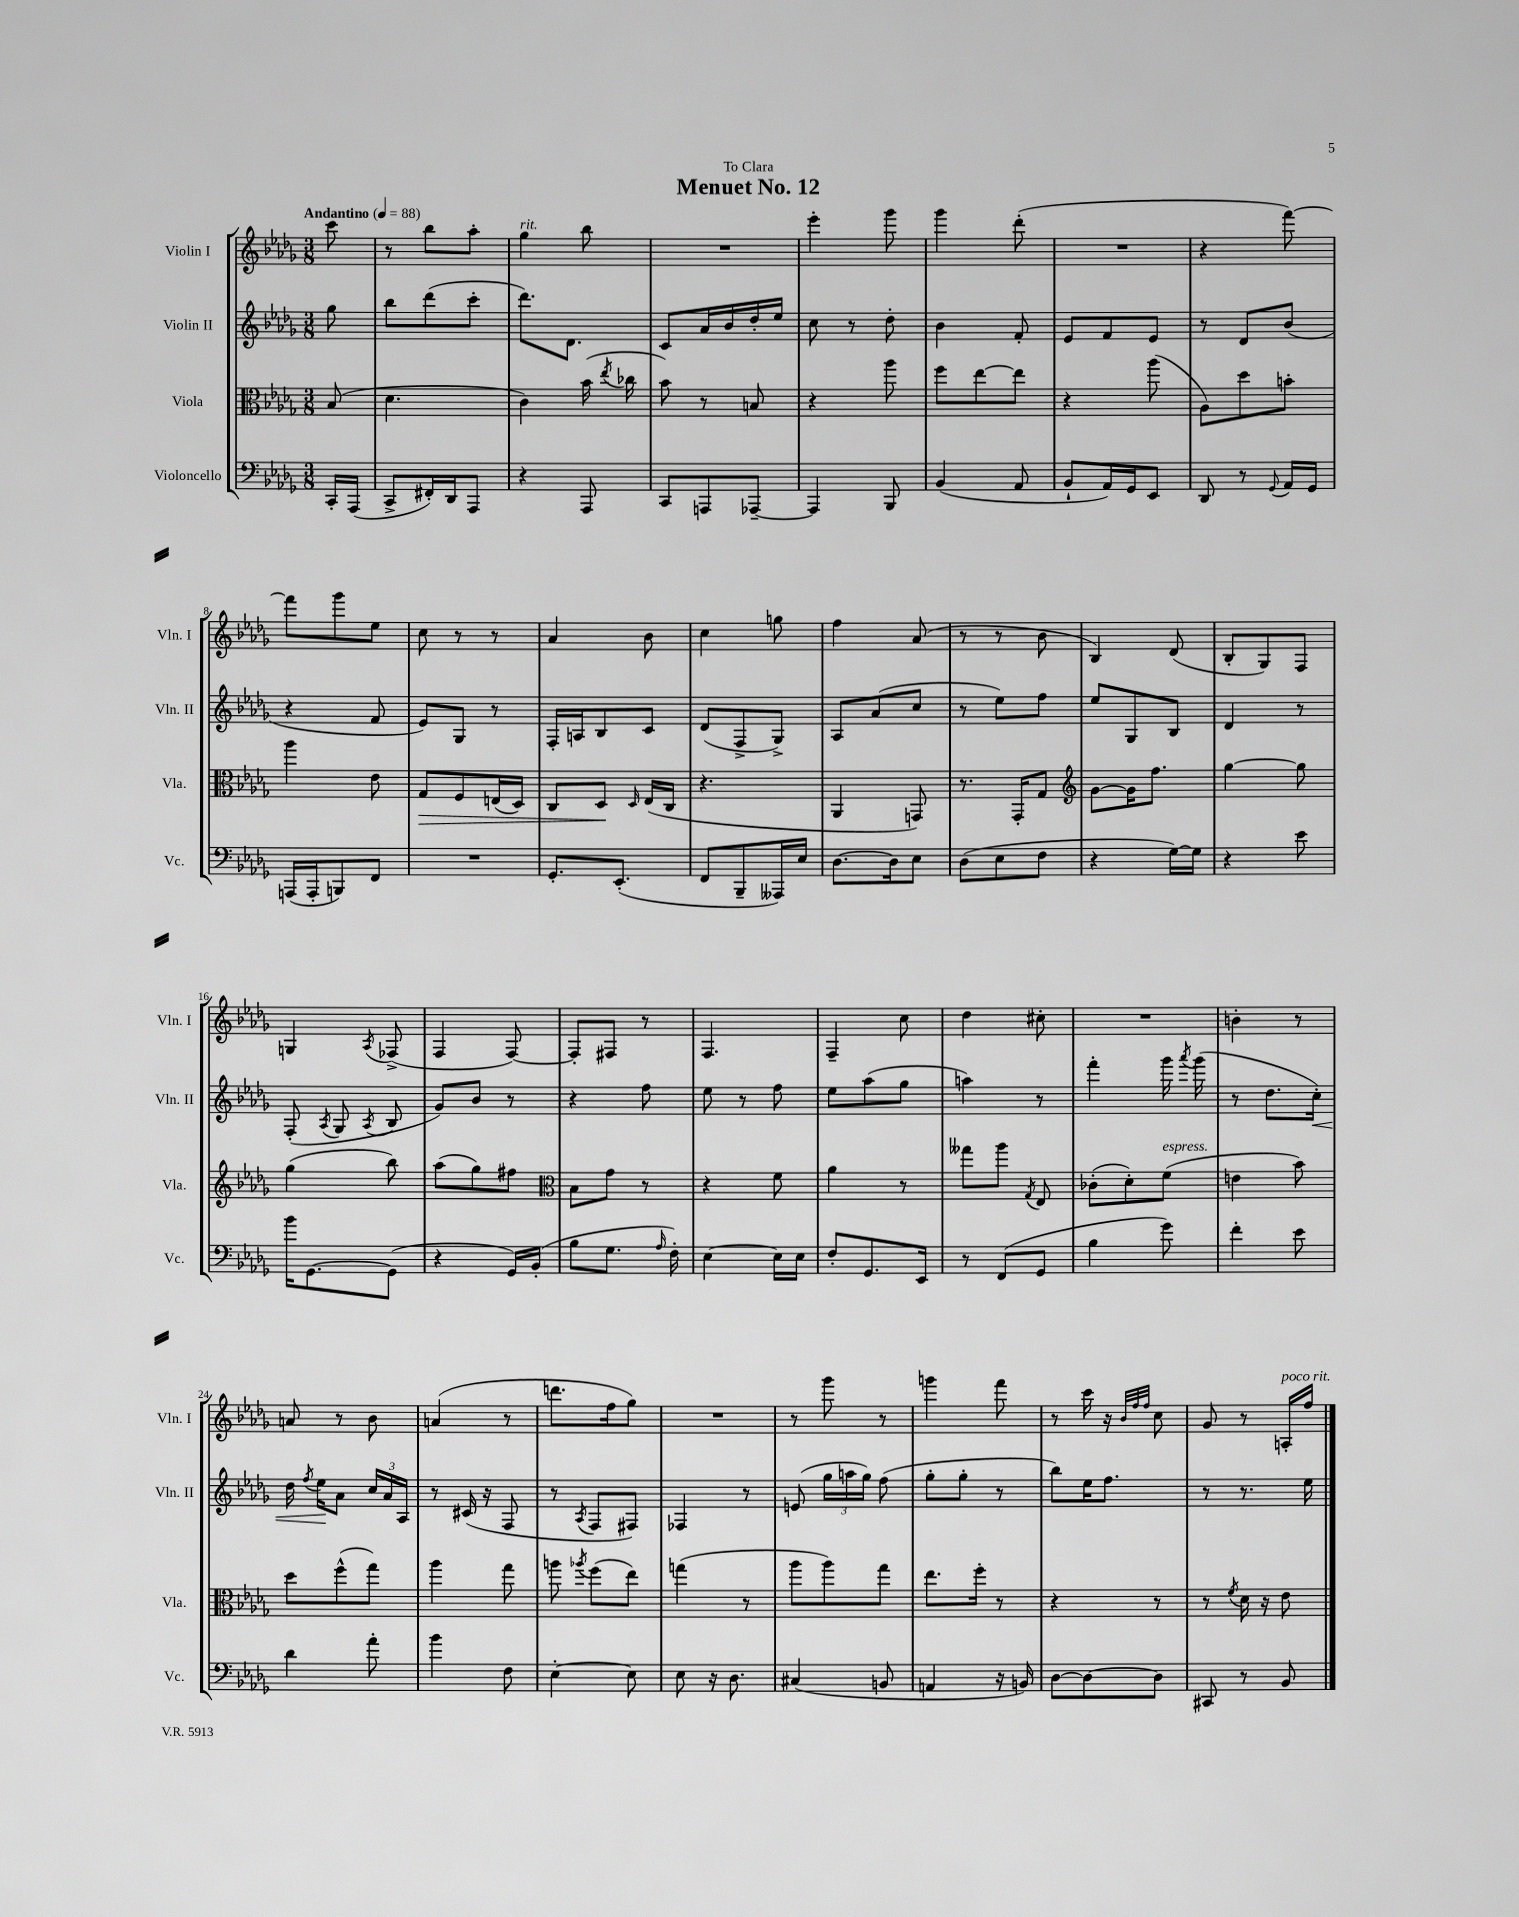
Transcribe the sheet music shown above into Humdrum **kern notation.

**kern	**kern	**kern	**kern
*staff4	*staff3	*staff2	*staff1
*clefF4	*clefC3	*clefG2	*clefG2
*k[b-e-a-d-g-]	*k[b-e-a-d-g-]	*k[b-e-a-d-g-]	*k[b-e-a-d-g-]
*M3/8	*M3/8	*M3/8	*M3/8
*MM88	*MM88	*MM88	*MM88
16CC'	(8B-	8gg-	8ccc
(16AAA-	.	.	.
=	=	=	=
8CC^	4.d-	8bb-	8r
16FF#')	.	(8ddd-	8bb-
16DD-	.	.	.
8AAA-	.	8ccc'	8aa-'
=	=	=	=
4r	4c)	8.ddd-)	4gg-
.	.	8.d-	.
8AAA-	(16b-	.	8bb-
.	8qee-	.	.
.	16cc-	.	.
=	=	=	=
8CC	8b-)	8c	4.r
8AAA	8r	16a-	.
.	.	16b-	.
[8AAA-~	8B	16dd-'	.
.	.	16ee-	.
=	=	=	=
4AAA-]	4r	8cc	4eee-'
.	.	8r	.
8BBB-	8aa-	8dd-'	8ggg-
=	=	=	=
(4BB-	8ff	4b-	4ggg-
.	[8ee-	.	.
8AA-	8ee-]	8f'	(8ddd-'
=	=	=	=
8BB-`	4r	8e-	4.r
16AA-)	.	8f	.
16GG-	.	.	.
8EE-	(8aa-	8e-	.
=	=	=	=
8DD-	8A-)	8r	4r
8r	8dd-	8d-	.
8qqGG-	.	.	.
16AA-	8b'	(8b-	[8fff)
16GG-	.	.	.
=	=	=	=
(16AAA	4aa-	4r	8fff]
16AAA'	.	.	.
8BBB)	.	.	8ggg-
8FF	8e-	8f	8ee-
=	=	=	=
4.r	8G-	8e-)	8cc
.	8F	8G-	8r
.	(16E	8r	8r
.	16D-)	.	.
=	=	=	=
8.GG-'	8C	16F'	4a-
.	.	16A	.
.	8D-	8B-	.
(8.EE-'	.	.	.
.	16qqD-	.	.
.	(16E-	8c	8b-
.	16C	.	.
=	=	=	=
8FF	4.r	(8d-	4cc
8BBB-~	.	8F^	.
16AAA--)	.	8G-^)	8gg
16E-	.	.	.
=	=	=	=
[8.D-	4AA-	8A-	4ff
.	.	(8a-	.
16D-]	.	.	.
8E-	8GG)	8cc	(8a-
=	=	=	=
(8D-	8.r	8r	8r
8E-	.	8ee-)	8r
.	16GG-'	.	.
8F	8G-	8ff	8b-
=	=	=	=
*	*clefG2	*	*
4r	[8g-	8ee-	4B-)
.	16g-]	8G-	.
.	8.ff	.	.
[16G-)	.	8B-	(8d-
16G-]	.	.	.
=	=	=	=
4r	[4gg-	4d-	8B-'
.	.	.	8G-)
8e-	8gg-]	8r	8F
=	=	=	=
16b-	(4gg-	(8F'	4G
[8.GG-	.	.	.
.	.	8qA-	.
.	.	8G-	.
.	.	8qA-	8qA-
(8GG-]	8bb-)	8B-	(8F-^
=	=	=	=
4r	(8aa-	8g-)	4F
.	8gg-)	8b-	.
16GG-)	8ff#	8r	[8F)
(16BB-'	.	.	.
=	=	=	=
*	*clefC3	*	*
8B-	8B-	4r	8F']
8.G-	8g-	.	8F#
.	8r	8ff	8r
16qqA-	.	.	.
16F')	.	.	.
=	=	=	=
[4E-	4r	8ee-	4.F
.	.	8r	.
16E-]	8f	8ff	.
16E-	.	.	.
=	=	=	=
8F'	4a-	8ee-	4F~
8.GG-	.	(8aa-	.
.	8r	8gg-	8cc
16EE-	.	.	.
=	=	=	=
8r	8gg--	4aa)	4dd-
(8FF	8aa-	.	.
.	8qG-	.	.
8GG-	8E-	8r	8cc#'
=	=	=	=
4B-	(8c-'	4fff'	4.r
.	8d-')	.	.
8g-)	(8f	16ggg-	.
.	.	8qaaa-	.
.	.	(16ggg-	.
=	=	=	=
4f'	4e	8r	4b'
.	.	8.dd-	.
8e-	8b-)	.	8r
.	.	16cc')	.
=	=	=	=
4d-	8dd-	16dd-	8a
.	.	8qff	.
.	.	16ee-	.
.	(8ff^^	8a-	8r
8a-'	8gg-)	24cc	8b-
.	.	24a-	.
.	.	24A-	.
=	=	=	=
4b-	4aa-	8r	(4a
.	.	(16c#	.
.	.	16r	.
8F	8gg-	8F	8r
=	=	=	=
[4E-'	8aa	8r	8.ddd
.	8qaa-	8qA-	.
.	(8ff	8F	.
.	.	.	16ff
8E-]	8ee-)	8F#)	8gg-)
=	=	=	=
8E-	(4gg	4F-	4.r
16r	.	.	.
8.D-	.	.	.
.	8r	8r	.
=	=	=	=
(4C#	8aa-	(8e	8r
.	8aa-)	24gg-	8ggg-
.	.	24aa	.
.	.	24gg-)	.
8BB	8gg-	(8ff	8r
=	=	=	=
4AA	8.ee-	8gg-'	4ggg
.	.	8gg-'	.
.	16ff'	.	.
16r	8r	8r	8fff
16BB)	.	.	.
=	=	=	=
[8D-	4r	8bb-)	8r
8D-_	.	16ee-	16ccc
.	.	8.ff	16r
.	.	.	32qqb-
.	.	.	32qqff
.	.	.	32qqff
8D-]	8r	.	8cc
=	=	=	=
8CC#	8r	8r	8g-
.	8qf	.	.
8r	16d-	8.r	8r
.	16r	.	.
8BB-	8e-	.	16A'
.	.	16ee-	16ff
==	==	==	==
*-	*-	*-	*-
